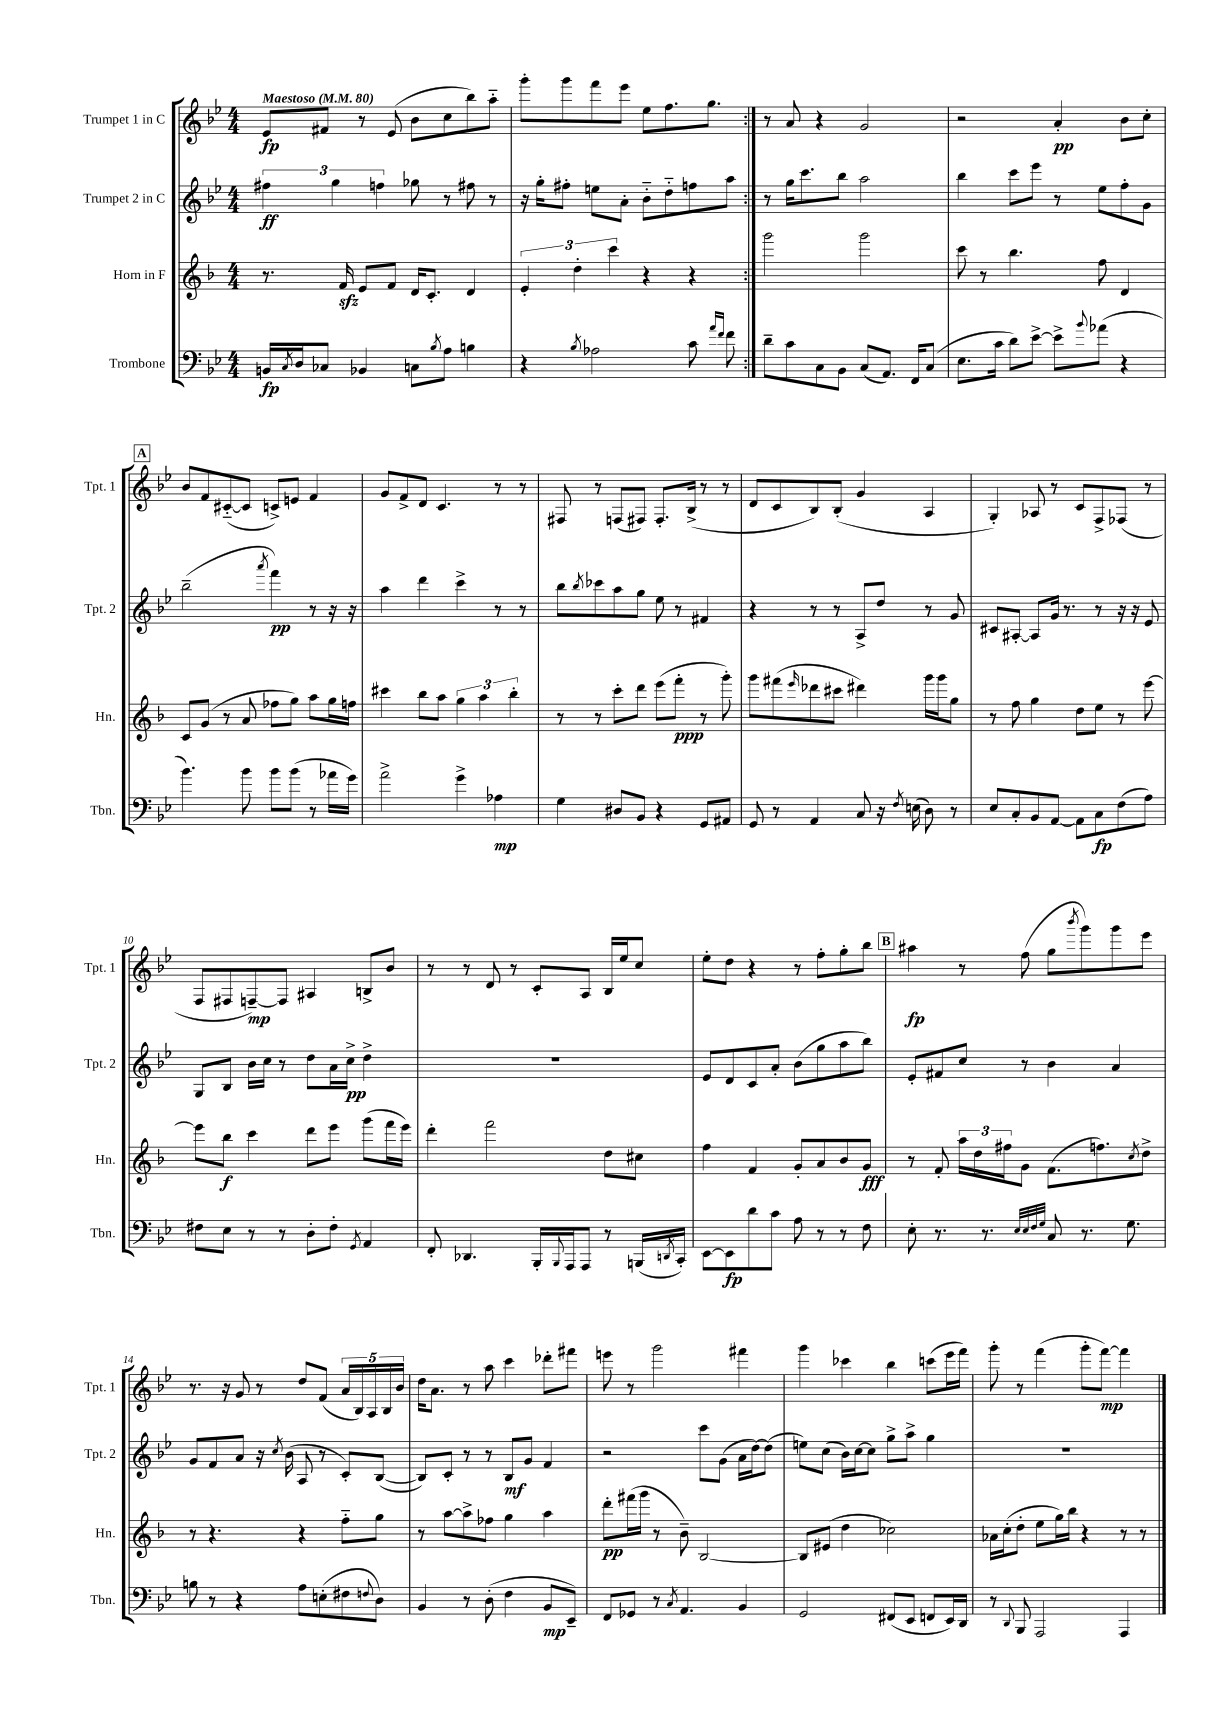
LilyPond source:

<<
\new StaffGroup <<
\new Staff = "s0" \with { instrumentName = "Trumpet 1 in C" shortInstrumentName = "Tpt. 1" } {
    \clef treble \key bes \major \numericTimeSignature \time 4/4 \tempo "Maestoso" 4 = 80
    \repeat volta 2 { ees'8\fp fis'8 r8 ees'8( bes'8 c''8 bes''8) a''8-_ |
    g'''8-. g'''8 f'''8 ees'''8 ees''8 f''8. g''8. | }
    r8 a'8 r4 g'2 |
    r2 a'4-.\pp bes'8 c''8-. |
    \mark \markup { \box "A" } bes'8 f'8 cis'8~-_( cis'8 c'8->) e'8 f'4 |
    g'8 f'8-> d'8 c'4. r8 r8 |
    fis8 r8 f8( fis8) fis8.-. bes16->( r8 r8 |
    d'8 c'8 bes8) bes8-.( g'4 a4 |
    g4-.) aes8 r8 c'8 f8-> fes8( r8 |
    f8 fis8 f8~--\mp) f8 ais4 b8-> bes'8 |
    r8 r8 d'8 r8 c'8-. a8 bes16 ees''16 c''8 |
    ees''8-. d''8 r4 r8 f''8-. g''8-. bes''8 |
    \mark \markup { \box "B" } ais''4\fp r8 f''8( g''8 \acciaccatura { bes'''8 } g'''8) g'''8 ees'''8 |
    r8. r16 g'8 r8 d''8 f'8( \tuplet 5/4 { a'16 bes16) a16 bes16 bes'16 } |
    d''16 a'8. r8 a''8 c'''4 des'''8-. fis'''8 |
    e'''8 r8 g'''2 fis'''4 |
    g'''4 ces'''4 bes''4 c'''8( ees'''16 f'''16) |
    g'''8-. r8 f'''4( g'''8-. f'''8~\mp) f'''4 \bar "|." |
}
\new Staff = "s1" \with { instrumentName = "Trumpet 2 in C" shortInstrumentName = "Tpt. 2" } {
    \clef treble \key bes \major \numericTimeSignature \time 4/4
    \repeat volta 2 { \tuplet 3/2 { fis''4\ff g''4 f''4 } ges''8 r8 fis''8 r8 |
    r16 g''16-. fis''8-. e''8 a'8-. bes'8-_ d''8-_ f''8 a''8 | }
    r8 g''16 c'''8. bes''8 a''2 |
    bes''4 c'''8 ees'''8 r8 ees''8 f''8-. g'8 |
    \mark \markup { \box "A" } bes''2--( \acciaccatura { a'''8 } f'''4\pp) r8 r16 r16 |
    a''4 d'''4 c'''4-> r8 r8 |
    bes''8 \acciaccatura { bes''8 } ces'''8 a''8 g''8 ees''8 r8 fis'4 |
    r4 r8 r8 a8-> d''8 r8 g'8 |
    cis'8 ais8~-. ais8 g'16 r8. r8 r16 r16 ees'8 |
    g8 bes8 bes'16 c''16 r8 d''8 a'16 c''16->\pp d''4-> |
    R1 |
    ees'8 d'8 c'8 a'8-. bes'8( g''8 a''8 bes''8) |
    \mark \markup { \box "B" } ees'8-. fis'8 c''8 r8 bes'4 a'4 |
    g'8 f'8 a'8 r16 \acciaccatura { c''8 } bes'16( a8 r8 c'8-.) bes8~( |
    bes8) c'8-. r8 r8 bes8\mf g'8 f'4 |
    r2 c'''8 g'8( a'16 d''16~) d''8( |
    e''8) c''8( bes'16) c''16~ c''8 g''8-> a''8-> g''4 |
    R1 \bar "|." |
}
\new Staff = "s2" \with { instrumentName = "Horn in F" shortInstrumentName = "Hn." } {
    \clef treble \key f \major \numericTimeSignature \time 4/4
    \repeat volta 2 { r8. f'16\sfz e'8 f'8 d'16 c'8.-. d'4 |
    \tuplet 3/2 { e'4-. d''4-. c'''4 } r4 r4 | }
    g'''2 g'''2 |
    c'''8 r8 bes''4. f''8 d'4 |
    \mark \markup { \box "A" } c'8 g'8( r8 a'8 fes''8 g''8) a''8 g''16 f''16 |
    cis'''4 bes''8 a''8 \tuplet 3/2 { g''4 a''4 bes''4-. } |
    r8 r8 c'''8-. d'''8 e'''8( f'''8-.\ppp r8 g'''8-.) |
    g'''8 fis'''8( \grace { e'''16 } des'''8 cis'''8 dis'''4) g'''16 g'''16 g''8 |
    r8 f''8 g''4 d''8 e''8 r8 e'''8~ |
    e'''8 bes''8\f c'''4 d'''8 e'''8 g'''8( f'''16 e'''16) |
    d'''4-. f'''2 d''8 cis''8 |
    f''4 f'4 g'8-. a'8 bes'8 g'8\fff |
    \mark \markup { \box "B" } r8 f'8-. \tuplet 3/2 { a''16 d''16 fis''16 } g'8 f'8.( f''8.) \acciaccatura { c''8 } d''8-> |
    r8 r4. r4 f''8-_ g''8 |
    r8 a''8~ a''8-> fes''8 g''4 a''4 |
    d'''8-.\pp fis'''16( g'''16 r8 bes'8--) bes2~ |
    bes8 eis'8( d''4 ces''2) |
    aes'16 c''16-.( d''8-. e''8 g''16) bes''16 r4 r8 r8 \bar "|." |
}
\new Staff = "s3" \with { instrumentName = "Trombone" shortInstrumentName = "Tbn." } {
    \clef bass \key bes \major \numericTimeSignature \time 4/4
    \repeat volta 2 { b,16\fp \acciaccatura { c8 } d16 ces8 bes,4 c8 \acciaccatura { bes8 } a8 b4 |
    r4 \acciaccatura { bes8 } aes2 c'8 \grace { a'16 f'16 } f'8 | }
    d'8-- c'8 c8 bes,8 c8( a,8.) f,16 c8( |
    ees8. c'16 d'8) ees'8~-> ees'8-> \appoggiatura { bes'8 } aes'8( r4 |
    \mark \markup { \box "A" } bes'4.) bes'8 bes'8 bes'8( r8 aes'16 g'16) |
    a'2-> g'4-> aes4\mp |
    g4 dis8 bes,8 r4 g,8 ais,8 |
    g,8 r8 a,4 c8 r16 \acciaccatura { f8 } e16( d8) r8 |
    ees8 c8-. bes,8 a,8~ a,8 c8\fp f8( a8) |
    fis8 ees8 r8 r8 d8-. fis8-. \acciaccatura { g,8 } a,4 |
    f,8-. des,4. bes,,16-. \appoggiatura { bes,,8 } a,,16 a,,8 r8 b,,16( \acciaccatura { d,8 } c,16-.) |
    ees,8~ ees,8\fp d'8 c'8 a8 r8 r8 f8 |
    \mark \markup { \box "B" } ees8-. r8. r8. \grace { ees32 ees32 f32 g32 } c8 r8. g8. |
    b8 r8 r4 a8 e8-.( fis8 \appoggiatura { f8 } d8) |
    bes,4 r8 d8-.( f4 bes,8\mp ees,8--) |
    f,8 ges,8 r8 \acciaccatura { c8 } a,4. bes,4 |
    g,2 fis,8( ees,8 f,8 ees,16) d,16 |
    r8 \appoggiatura { d,8 } bes,,8 a,,2 a,,4 \bar "|." |
}
>>
>>
